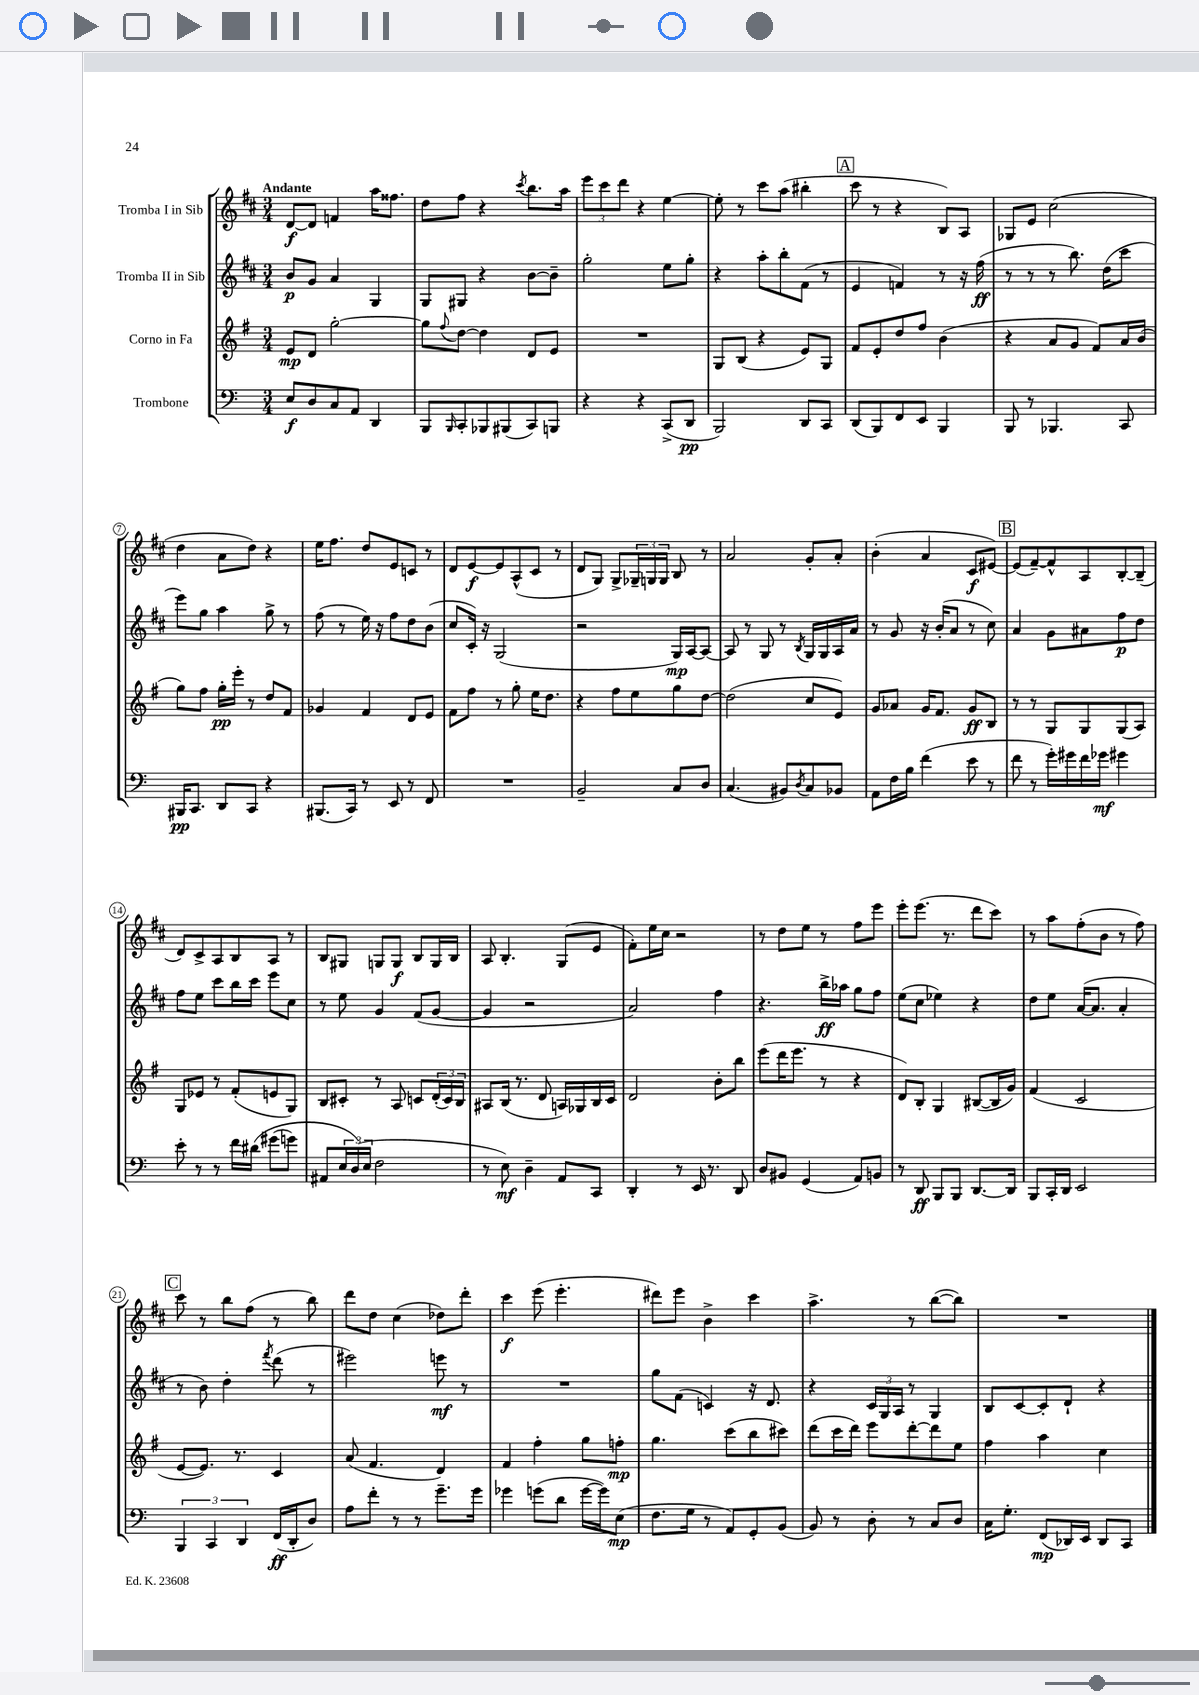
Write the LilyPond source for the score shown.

<<
\new StaffGroup <<
\new Staff = "s0" \with { instrumentName = "Tromba I in Sib" } {
    \clef treble \key d \major \numericTimeSignature \time 3/4 \tempo "Andante"
    d'8~\f d'8 f'4 a''16 fisis''8. |
    d''8 fis''8 r4 \acciaccatura { cis'''8 } b''8. a''16 |
    \tuplet 3/2 { e'''8 cis'''8 d'''8 } r4 e''4~ |
    e''8-. r8 cis'''8 a''8( bis''4-. |
    \mark \markup { \box "A" } cis'''8 r8 r4 b8) a8 |
    ges8 e'8 cis''2( |
    d''4 a'8 d''8) r4 |
    e''16 fis''8. d''8 e'8 c'8 r8 |
    d'8 e'8~\f e'8 a8-^( cis'8 r8 |
    d'8 g8) g8-> \tuplet 3/2 { ges16-- g16 g16 } b8 r8 |
    a'2 g'8-. a'8-. |
    b'4-.( a'4 cis'8\f eis'8~) |
    \mark \markup { \box "B" } eis'8( fis'8~--) fis'8-^ a8 b8~-. b8--( |
    d'8) cis'8-> a8 b8 a8 r8 |
    b8 gis8 g8 g8\f b8 g16 b16 |
    a8 b4.-. g8( e'8 |
    fis'8-.) e''16 cis''16 r2 |
    r8 d''8 e''8 r8 fis''8 e'''8 |
    e'''8-. e'''8.( r8. d'''8 cis'''8) |
    r8 a''8 fis''8-.( b'8 r8 fis''8) |
    \mark \markup { \box "C" } cis'''8 r8 b''8 fis''8( r8 b''8) |
    d'''8 d''8 cis''4( des''8) d'''8-. |
    cis'''4\f e'''8( e'''4.-. |
    dis'''8) e'''8 b'4-> cis'''4 |
    a''4.-> r8 b''8~( b''8) |
    R2. \bar "|." |
}
\new Staff = "s1" \with { instrumentName = "Tromba II in Sib" } {
    \clef treble \key d \major \numericTimeSignature \time 3/4
    b'8\p g'8 a'4 g4 |
    g8 gis8 r4 b'8~ b'8-- |
    g''2-. e''8 g''8-. |
    r4 a''8-. b''8-. fis'8( r8 |
    \mark \markup { \box "A" } e'4 f'4) r8 r16 fis''16\ff( |
    r8 r8 r8 b''8.) d''16( cis'''8 |
    e'''8) g''8 a''4 g''8-> r8 |
    fis''8( r8 e''16) r16 fis''8 d''8 b'8( |
    cis''8 cis'16-.) r16 g2( |
    r2 g16\mp) a16~ a8~ |
    a8 r8 g8 r8 \acciaccatura { b8 } g16 g16 a16 a'16 |
    r8 g'8 r16 b'16-.( a'8 r8 cis''8) |
    \mark \markup { \box "B" } a'4 g'8 ais'8 fis''8\p d''8 |
    fis''8 e''8 cis'''8 b''16 cis'''16 e'''8 cis''8 |
    r8 e''8 g'4 fis'8( g'8~ |
    g'4 r2 |
    a'2) fis''4 |
    r4. b''16->\ff aes''16 g''8 fis''8 |
    e''8( cis''8 ees''4) r4 |
    d''8 e''8 a'16~( a'8. a'4-. |
    \mark \markup { \box "C" } r8 b'8) d''4-. \acciaccatura { fis'''8 } d'''8( r8 |
    eis'''2) e'''8\mf r8 |
    R2. |
    g''8 fis'8( c'4) r16 d'8. |
    r4 \tuplet 3/2 { cis'16 g16 a16 } r8 g4 |
    b8 cis'8~ cis'8-. d'8-! r4 \bar "|." |
}
\new Staff = "s2" \with { instrumentName = "Corno in Fa" } {
    \clef treble \key g \major \numericTimeSignature \time 3/4
    e'8\mp d'8 g''2~-. |
    g''8 \appoggiatura { fis''8 } d''8~ d''4 d'8 e'8 |
    R2. |
    g8 b8( r4 e'8) g8 |
    \mark \markup { \box "A" } fis'8 e'8-. d''8 fis''8 b'4( |
    r4 a'8 g'8 fis'8) a'16 b'16( |
    g''8) fis''8 g''16-.\pp e'''16-. r8 d''8 fis'8 |
    ges'4 fis'4 d'8 e'8 |
    fis'8 fis''8 r8 g''8-. e''16 d''8. |
    r4 fis''8 e''8 g''8 d''8~ |
    d''2( c''8 e'8) |
    g'8 aes'8 g'16 fis'8. g'8\ff b8 |
    \mark \markup { \box "B" } r8 r8 g8 g8 g8( a8) |
    g8 ees'8 r8 fis'8-.( e'8 g8) |
    b8 cis'8-. r8 a8 c'8 \tuplet 3/2 { d'16-.( c'16) b16 } |
    ais8 b16( r8. d'8 a16) ges16 b16 c'16 |
    d'2 b'8-. b''8 |
    e'''8( d'''16 e'''8. r8 r4 |
    d'8) b8-. g4 bis8~( bis16 g'16) |
    fis'4( c'2 |
    \mark \markup { \box "C" } e'8~ e'8.) r8. c'4 |
    a'8( fis'4. d'4) |
    fis'4 fis''4-. g''8 f''8-.\mp |
    g''4. c'''8( b''8 cis'''8) |
    d'''8( c'''16 d'''16) e'''8 d'''8~-. d'''8 e''8 |
    fis''4 a''4 c''4 \bar "|." |
}
\new Staff = "s3" \with { instrumentName = "Trombone" } {
    \clef bass \key c \major \numericTimeSignature \time 3/4
    e8\f d8 c8 a,8 d,4 |
    b,,8 \grace { b,,16 } c,8-. bes,,8 bis,,8( c,8) b,,8 |
    r4 r4 c,8->( d,8\pp |
    b,,2) d,8 c,8 |
    \mark \markup { \box "A" } d,8( b,,8) f,8 e,8 b,,4 |
    b,,8 r8 bes,,4. c,8 |
    bis,,16\pp c,8. d,8 c,8 r4 |
    bis,,8.( c,16) r8 e,8 r8 f,8 |
    R2. |
    b,2-- c8 d8 |
    c4.( bis,8) \acciaccatura { d8 } c8 bes,8 |
    a,8 f16 b16 f'4( e'8 r8 |
    \mark \markup { \box "B" } f'8 r8 g'16-.) gis'16 f'16 ges'16\mf gis'4 |
    e'8-. r8 r8 f'16 dis'16\( gis'8( g'8) |
    ais,8 \tuplet 3/2 { e16 d16(\) e16 } f2 |
    r8 e8\mf) d4-- a,8 c,8 |
    d,4-. r8 e,16 r8. d,8 |
    d8 bis,8 g,4( a,8) b,8 |
    r8 d,8\ff b,,8 b,,8 d,8.~ d,16 |
    b,,8 c,16-. d,16 e,2 |
    \mark \markup { \box "C" } \tuplet 3/2 { b,,4 c,4 d,4 } f,16\ff( d,16-. d8) |
    a8 f'8-. r8 r8 g'8.-- g'16 |
    ges'4 g'8( d'8 g'16~ g'16) e8\mp( |
    f8. g16 r8 a,8) g,8-. b,8( |
    b,8) r8 d8-. r8 c8 d8 |
    c16 g8.-. f,8\mp( des,16) e,16 des,8 c,8 \bar "|." |
}
>>
>>
\layout { \context { \Score \override BarNumber.stencil = #(make-stencil-circler 0.1 0.3 ly:text-interface::print) } }
